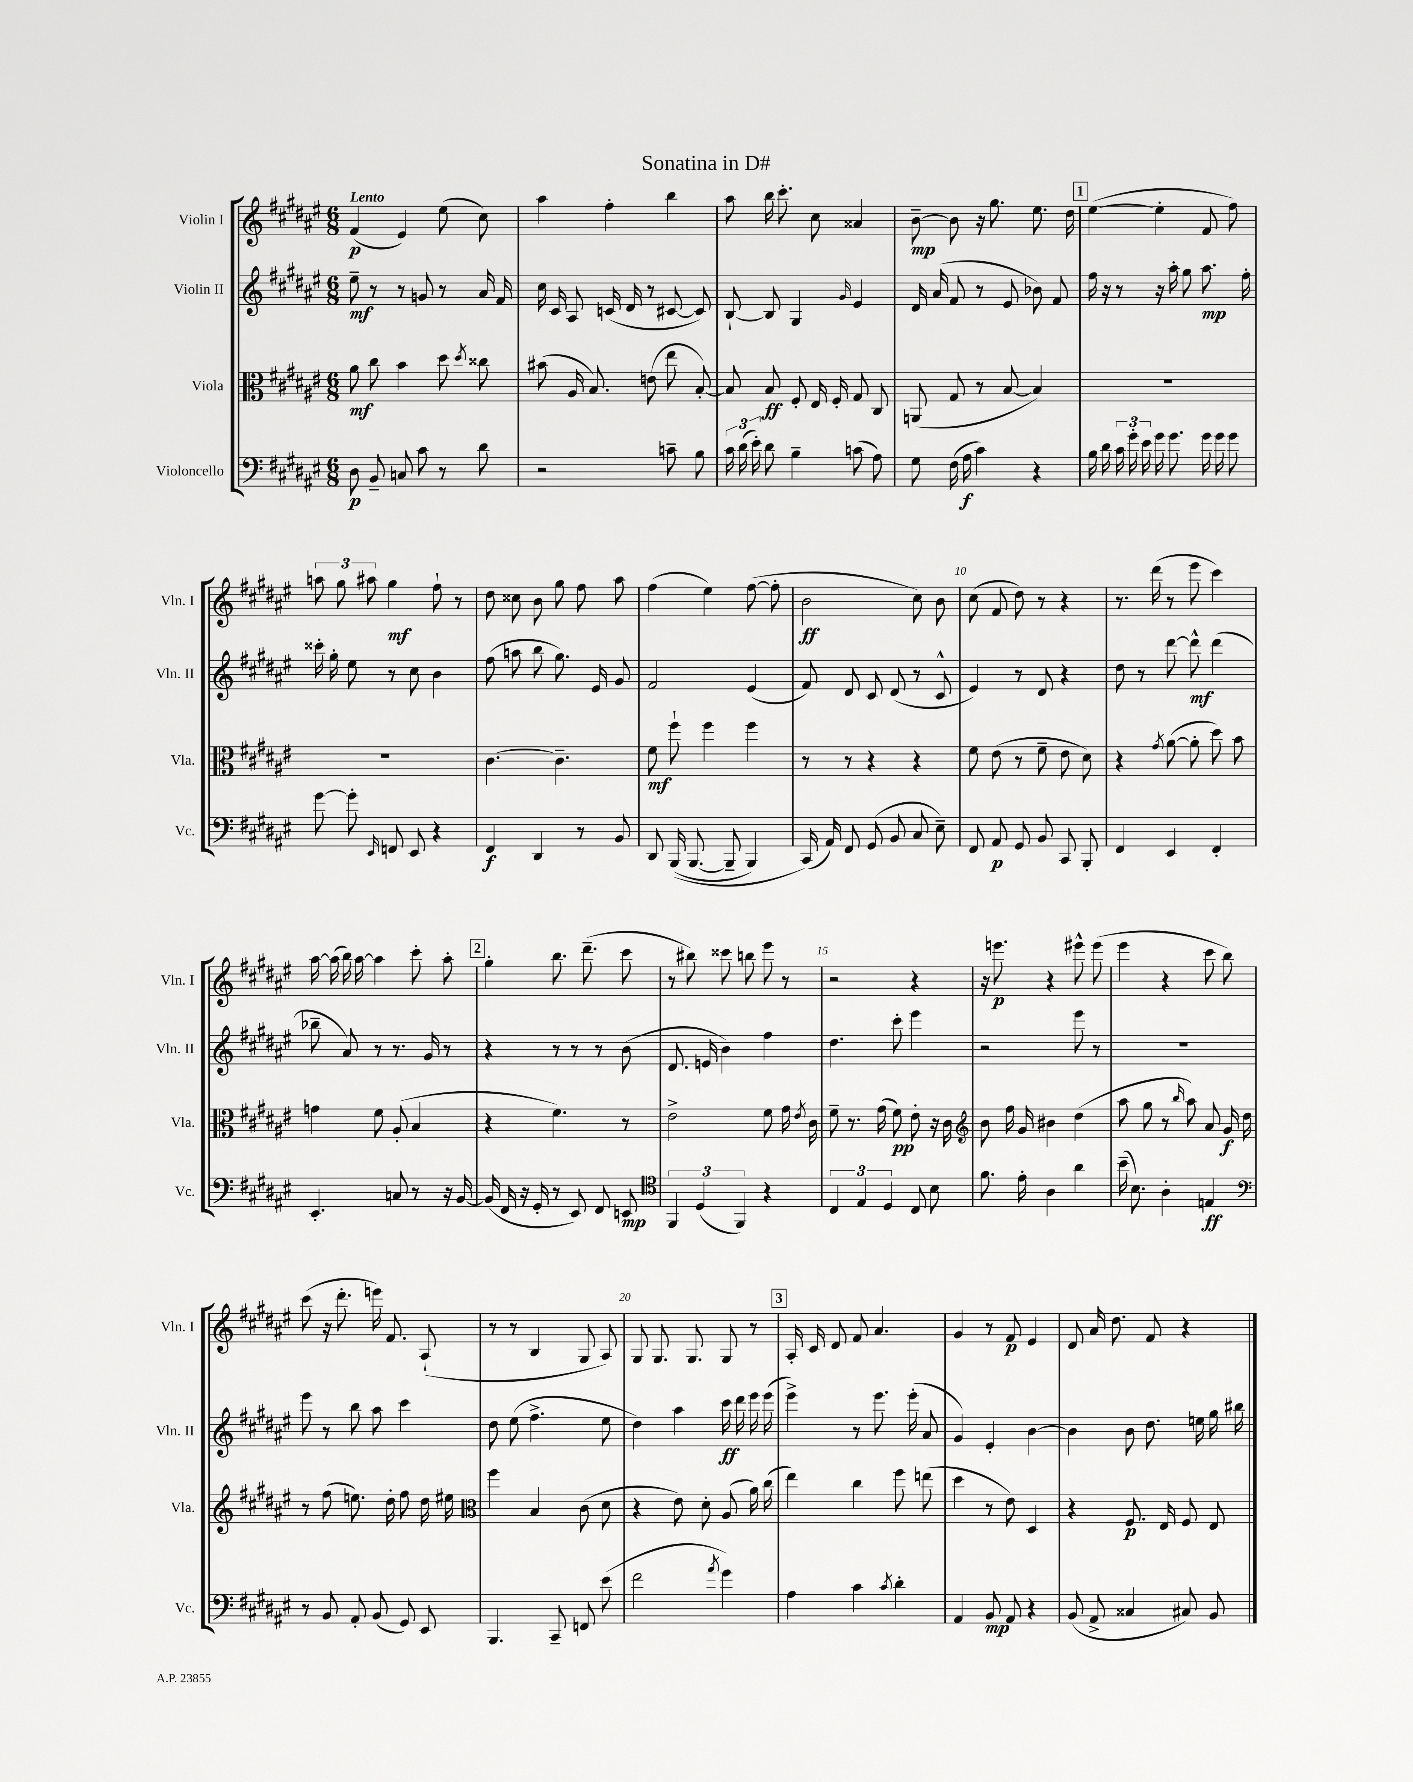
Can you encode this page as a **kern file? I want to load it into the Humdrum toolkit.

**kern	**kern	**kern	**kern
*staff4	*staff3	*staff2	*staff1
*clefF4	*clefC3	*clefG2	*clefG2
*k[f#c#g#d#a#e#]	*k[f#c#g#d#a#e#]	*k[f#c#g#d#a#e#]	*k[f#c#g#d#a#e#]
*M6/8	*M6/8	*M6/8	*M6/8
8D#	8a#	8ee#~	(4f#
8BB~	8cc#	8r	.
8C	4b	8r	4e#)
8c#	.	8g	.
8r	8dd#	8r	(8ee#
.	8qdd#	.	.
8d#	8cc##	16a#	8cc#)
.	.	16f#	.
=	=	=	=
2r	(8b#	16cc#	4aa#
.	.	16c#	.
.	16A#	8A#	.
.	8.B)	.	.
.	.	(16c	4ff#'
.	.	16d#	.
.	(8e	8r	.
8c~	8ee#	[8c#	4bb
8B	[8B')	8c#])	.
=	=	=	=
24c#	8B]	[8B`	8aa#
(24d#	.	.	.
24e#')	.	.	.
8d#	8B	8B]	16bb
.	.	.	8.ccc#'
4B~	8F#'	4G#	.
.	16E#	.	8cc#
.	16F#'	.	.
.	.	16qqg#	.
(8c	8G#	4e#	4a##
8A#)	8C#	.	.
=	=	=	=
8G#	(8AA	16d#	[8b~
.	.	(16a#	.
(16F#	8G#	8f#	8b]
16A#	.	.	.
4c#)	8r	8r	16r
.	.	.	8.gg#
.	[8B	8e#	.
4r	4B])	8b-)	8.ee#
.	.	8f#	.
.	.	.	16dd#
=	=	=	=
16B	2.r	16ff#	([4ee#
16d#	.	16r	.
24c#	.	8r	.
24g#'	.	.	.
24e#	.	.	.
16g#	.	16r	4ee#']
8.g#	.	16aa#'	.
.	.	8gg#	.
16g#	.	8.aa#	8f#
16g#	.	.	.
8g#	.	.	8ff#)
.	.	16ff#'	.
=	=	=	=
[8g#	2.r	16ccc##'	12aa
.	.	16gg#'	.
.	.	.	12gg#
8g#']	.	8ee#	.
.	.	.	12aa#
16qqEE#	.	.	.
8FF	.	8r	4gg#
8EE#	.	8cc#	.
4r	.	4b	8ff#`
.	.	.	8r
=	=	=	=
4FF#	[4.c#	(8ff#	8dd#
.	.	8aa	8cc##
4DD#	.	8bb	8b
.	4.c#~]	8.gg#)	8gg#
8r	.	.	8ff#
.	.	16e#	.
8BB	.	8g#	8aa#
=	=	=	=
8DD#	8f#	2f#	(4ff#
&((16BBB	8ff#`	.	.
[8.BBB	.	.	.
.	4ff#	.	4ee#)
8BBB~]	.	.	.
4BBB)	4ff#	(4e#	([8ff#
.	.	.	8ff#']
=	=	=	=
(16CC#&)	8r	8f#)	2b
16AA#)	.	.	.
8FF#	8r	8d#	.
(8GG#	4r	8c#	.
8BB	.	(8d#	.
8C#	4r	8r	8cc#)
8E#~)	.	8c#^^	8b
=	=	=	=
8FF#	8f#	4e#)	(8cc#
8AA#	(8e#	.	8f#
8GG#	8r	8r	8dd#)
8BB	8f#~	8d#	8r
8CC#	8e#	4r	4r
8BBB'	8d#)	.	.
=	=	=	=
4FF#	4r	8dd#	8.r
.	.	8r	.
.	.	.	(16ddd#
.	8qg#	.	.
4EE#	([8a#	[8ddd#	8r
.	8a#']	8ddd#^^]	8eee#
4FF#'	8dd#)	(4ddd#	4ccc#)
.	8b	.	.
=	=	=	=
4.EE#'	4g	8bb-~	[16aa#
.	.	.	(16aa#]
.	.	8a#)	16bb)
.	.	.	[16aa#
.	8f#	8r	4aa#]
8C	(8A#'	8.r	.
8r	4B	.	8ccc#'
.	.	16g#	.
16r	.	8r	8aa#'
[16BB	.	.	.
=	=	=	=
(16BB]	4r	4r	4gg#'
16FF#	.	.	.
16r	.	.	.
16GG#'	.	.	.
8r	4.f#)	8r	8.bb
8EE#)	.	8r	.
.	.	.	(8.ddd#~
8FF#	.	8r	.
8EE	8r	(8b	8ccc#
=	=	=	=
*clefC4	*	*	*
6FF#	2e#^	8.d#	8r
.	.	.	8bb#)
(6D#	.	.	.
.	.	16e	.
.	.	4b)	8ccc##
6FF#)	.	.	.
.	.	.	8bb
4r	8f#	4ff#	8eee#
.	16g#	.	8r
.	8qe#	.	.
.	16c#	.	.
=	=	=	=
6C#	8f#~	4.dd#	2r
.	8.r	.	.
6E#	.	.	.
.	(16g#	.	.
6D#	.	.	.
.	8f#)	8ccc#'	.
8C#	8e#'	4eee#	4r
8B	16r	.	.
.	16c#	.	.
=	=	=	=
*	*clefG2	*	*
8.f#	8b	2r	16r
.	.	.	8.eee
.	16ff#	.	.
16e#'	16g#	.	.
4A#	4b#	.	4r
4a#	(4dd#	8eee#	8eee#^^
.	.	8r	(8eee#
=	=	=	=
(16b~	8aa#	2.r	4eee#
8.B)	.	.	.
.	8gg#	.	.
4A#'	8r	.	4r
.	16qqbb	.	.
.	8aa#)	.	.
4E	8a#	.	8ccc#
.	16g#	.	8bb)
.	16dd#	.	.
=	=	=	=
*clefF4	*	*	*
8r	8r	8eee#	(8ccc#
8BB	(8ff#	8r	16r
.	.	.	8.ddd#'
8AA#'	8.ee)	8bb	.
(8BB	.	8aa#	16eee)
.	16dd#'	.	8.f#
8GG#)	8ff#	4ccc#	.
8EE#	16dd#	.	(8A#`
.	16ee#	.	.
=	=	=	=
*	*clefC3	*	*
4.BBB	4ff#	8dd#	8r
.	.	(8ee#	8r
.	4B	4.ff#^	4B
8CC#~	.	.	.
8FF	(8c#	.	8G#
(8e#	8d#	8ee#	8A#)
=	=	=	=
2f#	4r	4dd#)	8G#
.	.	.	8.G#
.	8e#)	4aa#	.
.	.	.	8.G#
.	8d#'	.	.
8qa#	.	.	.
4g#)	(8A#	16ccc#	8G#
.	.	16ddd#	.
.	16a#)	16eee#	8r
.	(16cc#	(16eee#	.
=	=	=	=
4A#	4ee#)	4eee#^)	16A#'
.	.	.	16c#
.	.	.	8d#
4c#	4cc#	8r	8f#
.	.	8.eee#	4.a#
8qc#	.	.	.
4d#'	8ff#	.	.
.	.	(16eee#'	.
.	(8ee	8a#	.
=	=	=	=
4AA#	4dd#	4g#)	4g#
8BB	8r	4e#'	8r
8AA#	8e#)	.	8f#
4r	4D#	[4b	4e#
=	=	=	=
(8BB	4r	4b]	8d#
8AA#^	.	.	16a#
.	.	.	8.dd#
4C##	8.F#	8b	.
.	.	8.dd#	8f#
.	16E#	.	.
8C#)	8F#	.	4r
.	.	16ee	.
8BB	8E#	16gg#	.
.	.	16bb#	.
==	==	==	==
*-	*-	*-	*-
